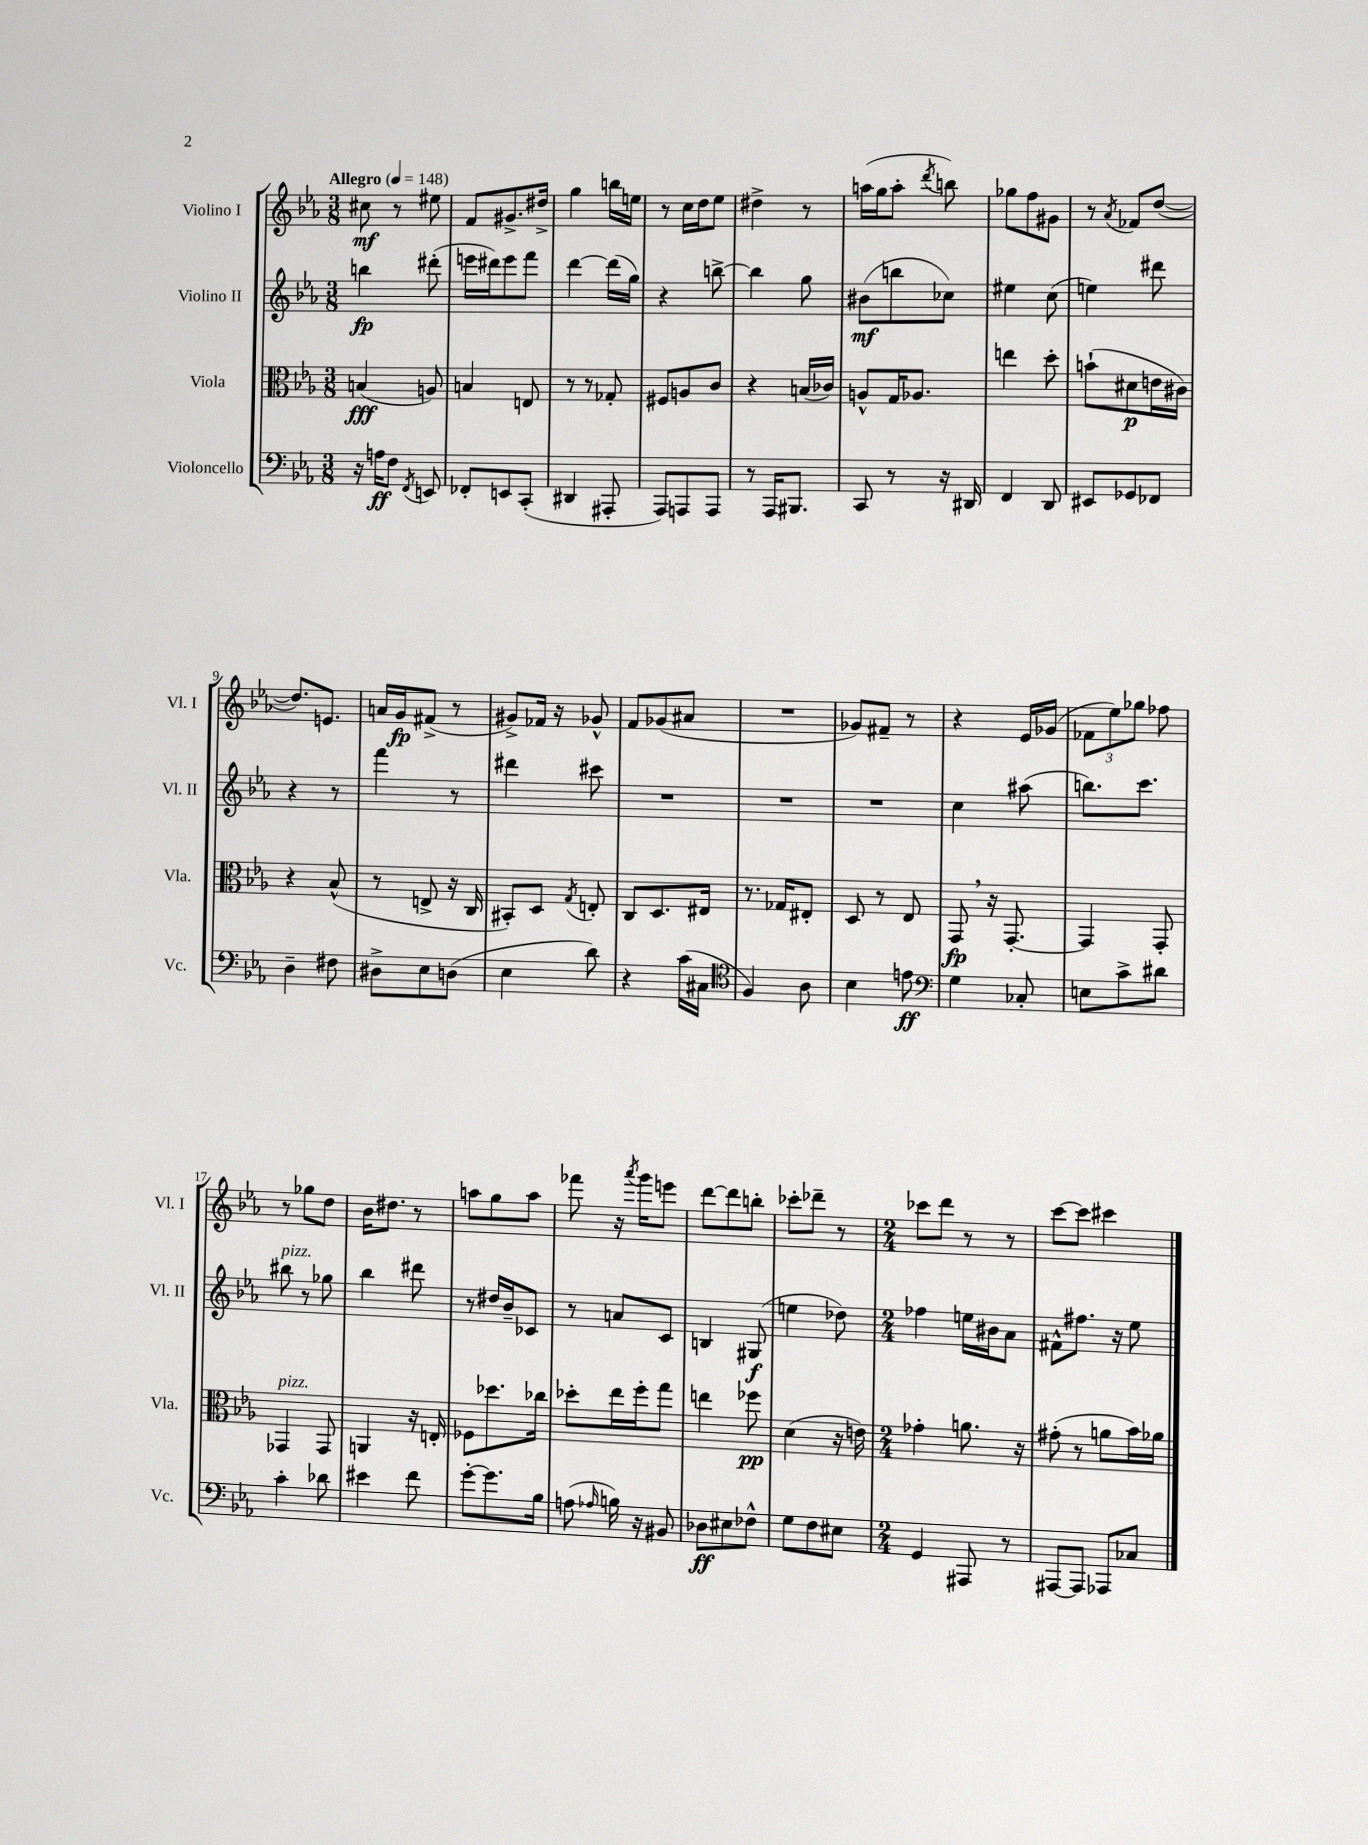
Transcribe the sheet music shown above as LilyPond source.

<<
\new StaffGroup <<
\new Staff = "s0" \with { instrumentName = "Violino I" shortInstrumentName = "Vl. I" } {
    \clef treble \key ees \major \numericTimeSignature \time 3/8 \tempo "Allegro" 4 = 148
    \autoBeamOff cis''8\mf r8 eis''8 |
    f'8[ gis'8.-> dis''16]-> |
    g''4 b''16[ e''16] |
    r8 c''16[ d''16 ees''8] |
    dis''4-> r8 |
    a''16[( g''16 a''8]-. \acciaccatura { d'''8 } b''8) |
    ges''8[ f''8 gis'8] |
    r8 \acciaccatura { aes'8 } fes'8[ d''8]~( |
    d''8.[) e'8.] |
    a'16[ g'16\fp fis'8]->( r8 |
    gis'8[->) fes'16] r16 ges'8-^ |
    f'8[ ges'8( ais'8] |
    R4. |
    ges'8[) fis'8]-- r8 |
    r4 ees'16[ ges'16]( |
    \tuplet 3/2 { fes'8[ ees''8) ges''8] } fes''8 |
    r8 ges''8[ d''8] |
    bes'16[ dis''8.] r8 |
    a''8[ g''8 a''8] |
    fes'''8 r16 \acciaccatura { aes'''8 } g'''16[ e'''8] |
    d'''8[~ d'''8 b''8]-. |
    ces'''8[-. des'''8]-- r8 |
    \numericTimeSignature \time 2/4 ces'''8[ d'''8] r8 r8 |
    c'''8[~ c'''8] cis'''4 \bar "|." |
}
\new Staff = "s1" \with { instrumentName = "Violino II" shortInstrumentName = "Vl. II" } {
    \clef treble \key ees \major \numericTimeSignature \time 3/8
    \autoBeamOff b''4\fp dis'''8-.( |
    e'''16[ dis'''16) e'''8 f'''8] |
    d'''4~ d'''16[( g''16]) |
    r4 b''8~-> |
    b''4 g''8 |
    bis'8[\mf( b''8 ces''8]) |
    eis''4 c''8( |
    e''4) dis'''8 |
    r4 r8 |
    f'''4 r8 |
    dis'''4 cis'''8 |
    R4. |
    R4. |
    R4. |
    c''4 ais''8( |
    b''8.[) c'''8.] |
    bis''8^\markup { \italic "pizz." } r8 ges''8 |
    bes''4 dis'''8 |
    r8 dis''16[ bes'16-- ces'8] |
    r8 a'8[ c'8] |
    b4 gis8\f( |
    e''4 des''8) |
    \numericTimeSignature \time 2/4 fes''4 e''16[ bis'16 aes'8] |
    fis'8[-^ fis''8.] r16 ees''8 \bar "|." |
}
\new Staff = "s2" \with { instrumentName = "Viola" shortInstrumentName = "Vla." } {
    \clef alto \key ees \major \numericTimeSignature \time 3/8
    \autoBeamOff b4\fff( a8) |
    b4 e8 |
    r8 r8 ges8-. |
    fis8[ a8 c'8] |
    r4 b16[( ces'16]) |
    a8[-^ g16 aes8.] |
    e''4 d''8-. |
    b'8[-!( dis'8\p e'16 cis'16]) |
    r4 bes8-^( |
    r8 e8-> r16 c16 |
    bis,8[-.) d8] \acciaccatura { g8 } e8-. |
    c8[ d8. eis16] |
    r8. ges16[ eis8]-. |
    d8 r8 ees8 |
    g,8\fp \breathe r16 g,8.~-. |
    g,4 g,8-. |
    ges,4^\markup { \italic "pizz." } ges,8 |
    a,4 r16 e16-. |
    fes8[ des''8. ces''16] |
    des''8[-. ees''16 f''16-. g''8] |
    e''4 fes''8\pp |
    d'4( r16 e'16) |
    \numericTimeSignature \time 2/4 ges'4-. a'8. r16 |
    gis'8-.( r8 a'8[ bes'16) aes'16] \bar "|." |
}
\new Staff = "s3" \with { instrumentName = "Violoncello" shortInstrumentName = "Vc." } {
    \clef bass \key ees \major \numericTimeSignature \time 3/8
    \autoBeamOff r16 a16[\ff f8] \acciaccatura { f,8 } e,8 |
    fes,8[-. e,8 c,8]-.( |
    dis,4 ais,,8-. |
    aes,,8[) a,,8 a,,8] |
    r8 aes,,16[ bis,,8.] |
    c,8 r8 r16 dis,16 |
    f,4 d,8 |
    eis,8[ ges,8 fes,8] |
    d4-- fis8 |
    dis8[-> ees8 d8]( |
    ees4 d'8) |
    r4 c'16[( cis16] |
    \clef tenor f4) aes8 |
    bes4 e'8\ff |
    \clef bass g4 ces8-. |
    e8[ c'8-> dis'8] |
    c'4-. des'8 |
    eis'4 f'8 |
    g'8[~-. g'8. bes16] |
    a8( \grace { aes16 } b16) r16 bis,8 |
    des8[\ff eis8 fes8]-^ |
    g8[ f8 eis8] |
    \numericTimeSignature \time 2/4 g,4 ais,,8 r8 |
    ais,,8[~ ais,,8] aes,,8[ ces8] \bar "|." |
}
>>
>>
